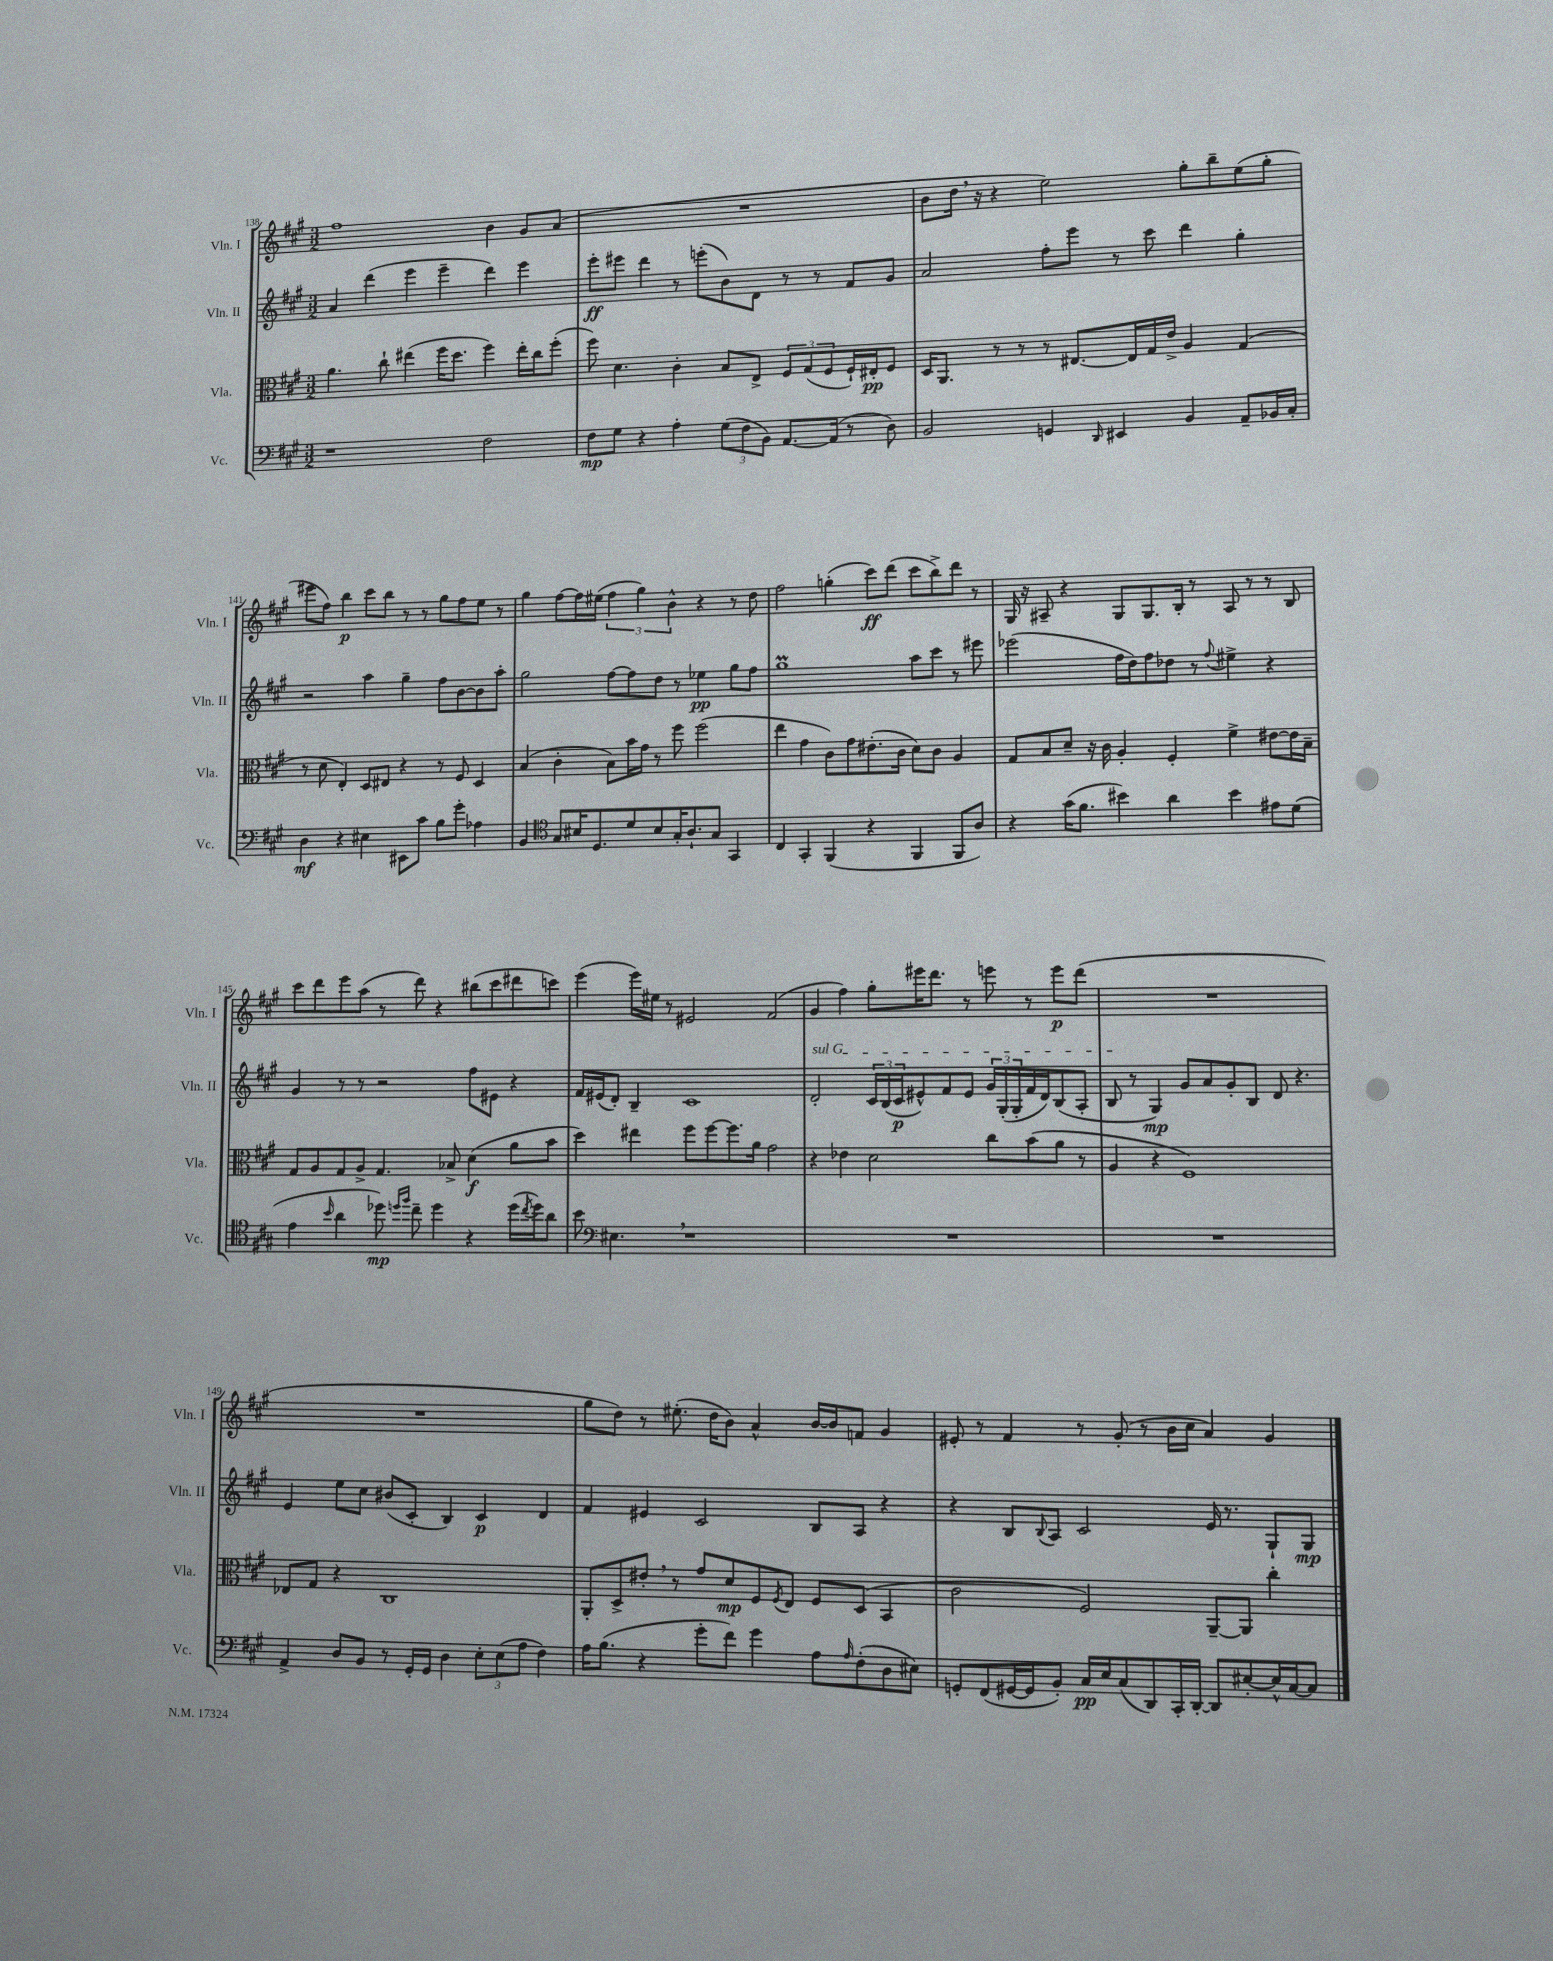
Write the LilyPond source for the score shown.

<<
\new StaffGroup <<
\new Staff = "s0" \with { instrumentName = "Vln. I" shortInstrumentName = "Vln. I" } {
    \clef treble \key a \major \numericTimeSignature \time 3/2
    fis''1 b'4 gis'8 a'8( |
    R1. |
    b'8 d''16 \breathe r16 r4 e''2) gis''8-. b''8-- e''8( gis''8-. |
    eis'''8 fis''8) b''4\p cis'''8 b''8 r8 r8 gis''8 fis''8 e''8 r8 |
    gis''4 fis''8~ fis''16 eis''16( \tuplet 3/2 { fis''4 gis''4) b'4-^ } r4 r8 d''8 |
    fis''2 g''4-.( cis'''8\ff) d'''8( cis'''8 b''8->) d'''8 r8 |
    gis16 r16 ais8-- r4 gis8 gis8. b16-. r8 ais8 r8 r8 b8 |
    cis'''8 d'''8 e'''8 a''8( r8 d'''8) r4 bis''8( cis'''8 dis'''8 c'''8) |
    e'''4( e'''16) eis''16 r8 eis'2 fis'2( |
    gis'4 fis''4) gis''8-. eis'''16 d'''8. r8 e'''8 r8 e'''8\p d'''8( |
    R1. |
    R1. |
    gis''8 d''8) r8 eis''8.-.( d''16 b'8) a'4-^ b'16~ b'16 f'8 gis'4 |
    eis'8-. r8 fis'4 r8 gis'8-.( r8 b'16 cis''16 a'4) gis'4 \bar "|." |
}
\new Staff = "s1" \with { instrumentName = "Vln. II" shortInstrumentName = "Vln. II" } {
    \clef treble \key a \major \numericTimeSignature \time 3/2
    a'4 d'''4( e'''4 e'''4-- d'''4) e'''4 |
    e'''8-.\ff eis'''8 d'''4 r8 e'''8-.( b'8) d'8 r8 r8 fis'8 gis'8 |
    a'2 fis''8-. e'''8 r8 cis'''8 d'''4 gis''4-. |
    r2 a''4 gis''4-- fis''8 b'8~ b'8 a''8-. |
    gis''2 fis''8~ fis''8 d''8 r8 ees''4\pp gis''8 fis''8 |
    gis''1\prall a''8 cis'''8 r8 eis'''8 |
    ees'''2( fis''16 d''16) fis''8 des''8 r8 \appoggiatura { fis''8 } eis''4-> r4 |
    gis'4 r8 r8 r2 fis''8 eis'8 r4 |
    fis'16 eis'16( d'8-.) b4-- cis'1 |
    \once \override TextSpanner.bound-details.left.text = \markup { \italic "sul G" } d'2-.\startTextSpan \tuplet 3/2 { cis'16 b16( cis'16\p } eis'8-^) fis'8 eis'8 \tuplet 3/2 { gis'16 gis16-.( gis16-. } fis'16 d'16) b8( a8-. |
    b8\stopTextSpan r8 gis4\mp) gis'8 a'8 gis'8-. b8 d'8 r4. |
    e'4 e''8 cis''8 bis'8( cis'8-. b4) cis'4\p d'4 |
    fis'4 eis'4 cis'2 b8 a8 r4 |
    r4 b8 \appoggiatura { b8 } a8 cis'2 e'16 r8. gis8-! gis8\mp \bar "|." |
}
\new Staff = "s2" \with { instrumentName = "Vla." shortInstrumentName = "Vla." } {
    \clef alto \key a \major \numericTimeSignature \time 3/2
    a'4. cis''8-! eis''4( fis''16 d''8. fis''4) eis''16-. cis''16 fis''8-.( |
    fis''8) d'4. cis'4-. b8 e8-> \tuplet 3/2 { fis8 gis8( fis8 } fis16-!) eis16-.\pp fis8 |
    d16 a,8. r8 r8 r8 eis8.~ eis16 gis16 e'16-> a4 gis4( |
    r8 d'8 e4-.) d8 eis8 r4 r8 fis8 d4 |
    b4( cis'4-. b8) b'16 gis'16 r8 fis''8 fis''2( |
    e''4 gis'4 cis'8) gis'8 eis'8.-.( cis'16 d'8) cis'8 a4 |
    gis8 b8 d'8-- r16 cis'16 a4-. fis4-. fis'4-> eis'8~ eis'16 b16-- |
    gis8 a8 gis8 a8-> gis4. bes8-> d'4\f( a'8 b'8 |
    d''4) eis''4 fis''8 fis''8~ fis''8. a'16 gis'2 |
    r4 ees'4 d'2 cis''8 b'8( a'8 r8 |
    a4 r4 fis1) |
    ees8 gis8 r4 cis1 |
    a,8-. d8-> eis'8-. \breathe r8 gis'8 d'8\mp fis8 \acciaccatura { fis8 } e8 fis8 d8( b,4 |
    cis'2 fis2) a,8~-- a,8 cis''4-. \bar "|." |
}
\new Staff = "s3" \with { instrumentName = "Vc." shortInstrumentName = "Vc." } {
    \clef bass \key a \major \numericTimeSignature \time 3/2
    r1 fis2 |
    fis8\mp gis8 r4 a4-. \tuplet 3/2 { gis8( fis8 b,8) } a,8.~ a,16( r8 d8) |
    b,2 g,4 \grace { d,16 } eis,4 b,4 a,8-- bes,16 cis16-. |
    d4\mf r4 eis4 eis,8 cis'8 b8 gis'8-. aes4 |
    b,4 \clef tenor gis8 bis16 d8. d'8 bis8 gis16-. a8.-! gis8 gis,4 |
    cis4 gis,4-. fis,4( r4 fis,4 fis,8 a8) |
    r4 gis'16( fis'8. bis'4) a'4 bis'4 eis'8 d'8( |
    e'4 \grace { b'16 } a'4 des''8\mp) \grace { d''16 fis''16 } cis''8-- d''4 r4 d''16( \acciaccatura { cis''8 } d''16) a'8 |
    b'8 \clef bass eis4. \breathe r1 |
    R1. |
    R1. |
    a,4-> d8 b,8 r8 gis,16-. gis,16 d4 \tuplet 3/2 { e8-. e8( a8 } fis4) |
    a16 b8.( r4 gis'8-. fis'8) gis'4 a8 \grace { a16 } fis8-.( d8 eis8) |
    g,8-. fis,8( gis,16~ gis,16 b,8-.) cis16\pp e16 cis8( d,8) cis,16-. d,16~-. d,8 eis8~-. eis16-^ cis16~ cis8 \bar "|." |
}
>>
>>
\layout { \context { \Score currentBarNumber = #138 } }
